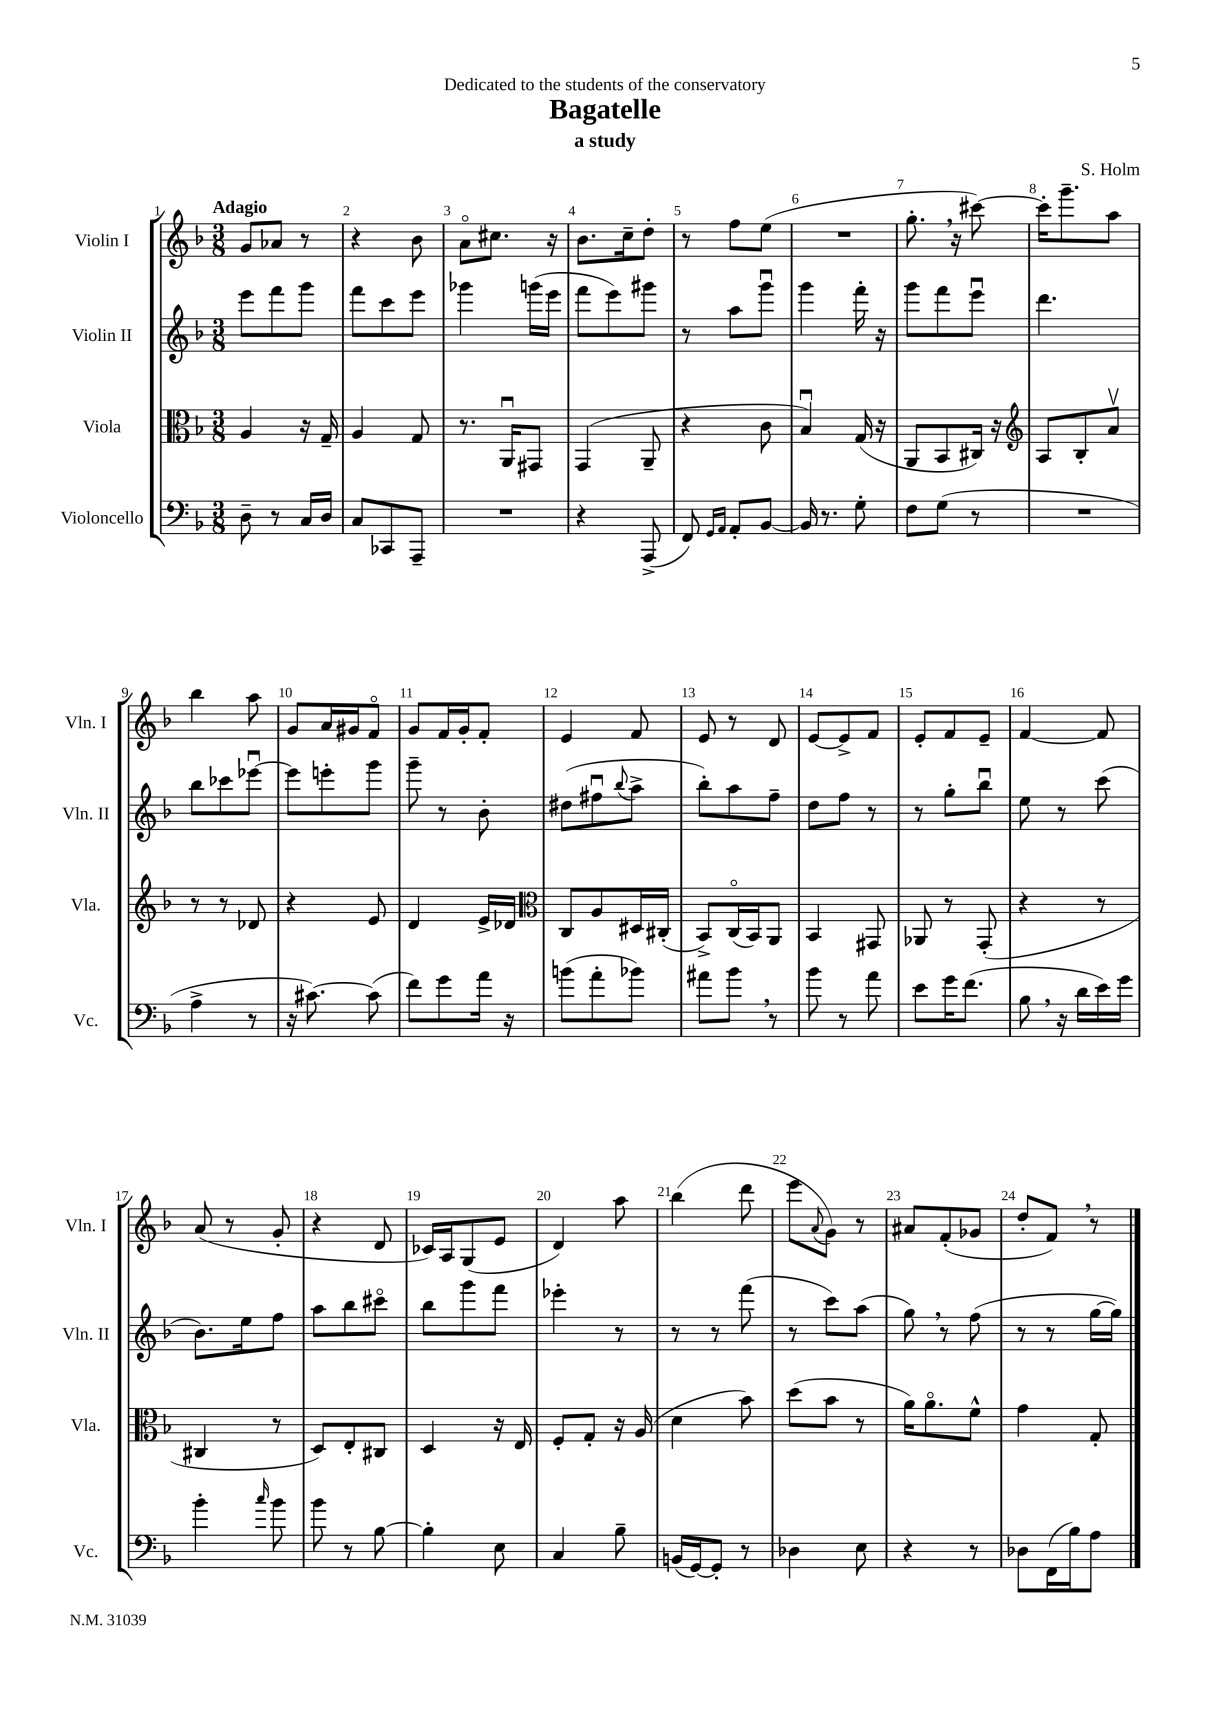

**kern	**kern	**kern	**kern
*staff4	*staff3	*staff2	*staff1
*clefF4	*clefC3	*clefG2	*clefG2
*k[b-]	*k[b-]	*k[b-]	*k[b-]
*M3/8	*M3/8	*M3/8	*M3/8
8D~	4A	8eee	8g
8r	.	8fff	8a-
16C	16r	8ggg	8r
16D	16G~	.	.
=	=	=	=
8C	4A	8fff	4r
8CC-	.	8ccc	.
8AAA~	8G	8eee	8b-
=	=	=	=
4.r	8.r	4ggg-	8ao
.	.	.	8.cc#
.	16AAu	.	.
.	8GG#	(16ggg	.
.	.	16eee	16r
=	=	=	=
4r	(4GG	8fff	8.b-
.	.	8eee)	.
.	.	.	16cc~
(8AAA^	8AA~	8ggg#	8dd'
=	=	=	=
8FF)	4r	8r	8r
16qqGG	.	.	.
16qqAA	.	.	.
8AA'	.	8aa	8ff
[8BB-	8c	8gggu	(8ee
=	=	=	=
16BB-]	4B-u)	4ggg	4.r
8.r	.	.	.
8G'	(16G	16fff'	.
.	16r	16r	.
=	=	=	=
8F	8AA	8ggg	8.gg'
(8G	8BB-	8fff	.
.	.	.	16r
8r	16C#)	8eeeu	[8ccc#)
.	16r	.	.
=	=	=	=
*	*clefG2	*	*
4.r	8A	4.ddd	16ccc#']
.	.	.	8.ggg~
.	8B-'	.	.
.	8av	.	8aa
=	=	=	=
4A^	8r	8bb-	4bb-
.	8r	8ccc-	.
8r	8d-	[8eee-u	8aa
=	=	=	=
16r	4r	8eee-]	8g
[8.c#)	.	.	.
.	.	8eee'	16a
.	.	.	16g#
(8c#]	8e	8ggg	8fo
=	=	=	=
8f)	4d	8ggg~	8g
8g	.	8r	16f
.	.	.	16g'
16a	16e^	8b-'	8f'
16r	16d-	.	.
=	=	=	=
*	*clefC3	*	*
(8b	8C	(8dd#	4e
8a'	8A	8ff#u	.
.	.	8qqbb-	.
8b-)	16D#	8aa^	8f
.	(16C#'	.	.
=	=	=	=
8a#	8BB-^)	8bb-')	8e
8b-	(16Co	8aa	8r
.	16BB-)	.	.
8r	8AA	8ff~	8d
=	=	=	=
8b-	4BB-	8dd	[8e
8r	.	8ff	8e^]
8a	8GG#	8r	8f
=	=	=	=
8e	8AA-	8r	8e'
16g	8r	8gg'	8f
(8.f	.	.	.
.	(8GG'	8bb-u	8e~
=	=	=	=
8B-	4r	8ee	[4f
16r	.	8r	.
16d	.	.	.
16e)	8r	(8ccc	8f]
16g	.	.	.
=	=	=	=
4b-'	4C#	8.b-)	(8a
.	.	.	8r
.	.	16ee	.
16qqcc	.	.	.
8b-	8r	8ff	8g'
=	=	=	=
8b-	8D)	8aa	4r
8r	8E'	8bb-	.
[8B-	8C#	8ccc#o	8d
=	=	=	=
4B-']	4D	8bb-	16c-)
.	.	.	16A
.	.	8ggg	(8G
8E	16r	8fff	8e
.	16E	.	.
=	=	=	=
4C	8F'	4eee-'	4d)
.	8G'	.	.
8B-~	16r	8r	8aa
.	(16A	.	.
=	=	=	=
(16BB	4d	8r	(4bb-
[16GG)	.	.	.
8GG']	.	8r	.
8r	8b-)	(8fff	8ddd
=	=	=	=
4D-	(8dd	8r	8eee
.	.	.	8qqa
.	8b-	8ccc)	8g)
8E	8r	(8aa	8r
=	=	=	=
4r	16a)	8gg)	8a#
.	8.ao	.	.
.	.	8r	(8f'
8r	8f^^	(8ff	8g-
=	=	=	=
8D-	4g	8r	8dd'
(16FF	.	8r	8f)
16B-)	.	.	.
8A	8G'	[16gg	8r
.	.	16gg])	.
==	==	==	==
*-	*-	*-	*-
